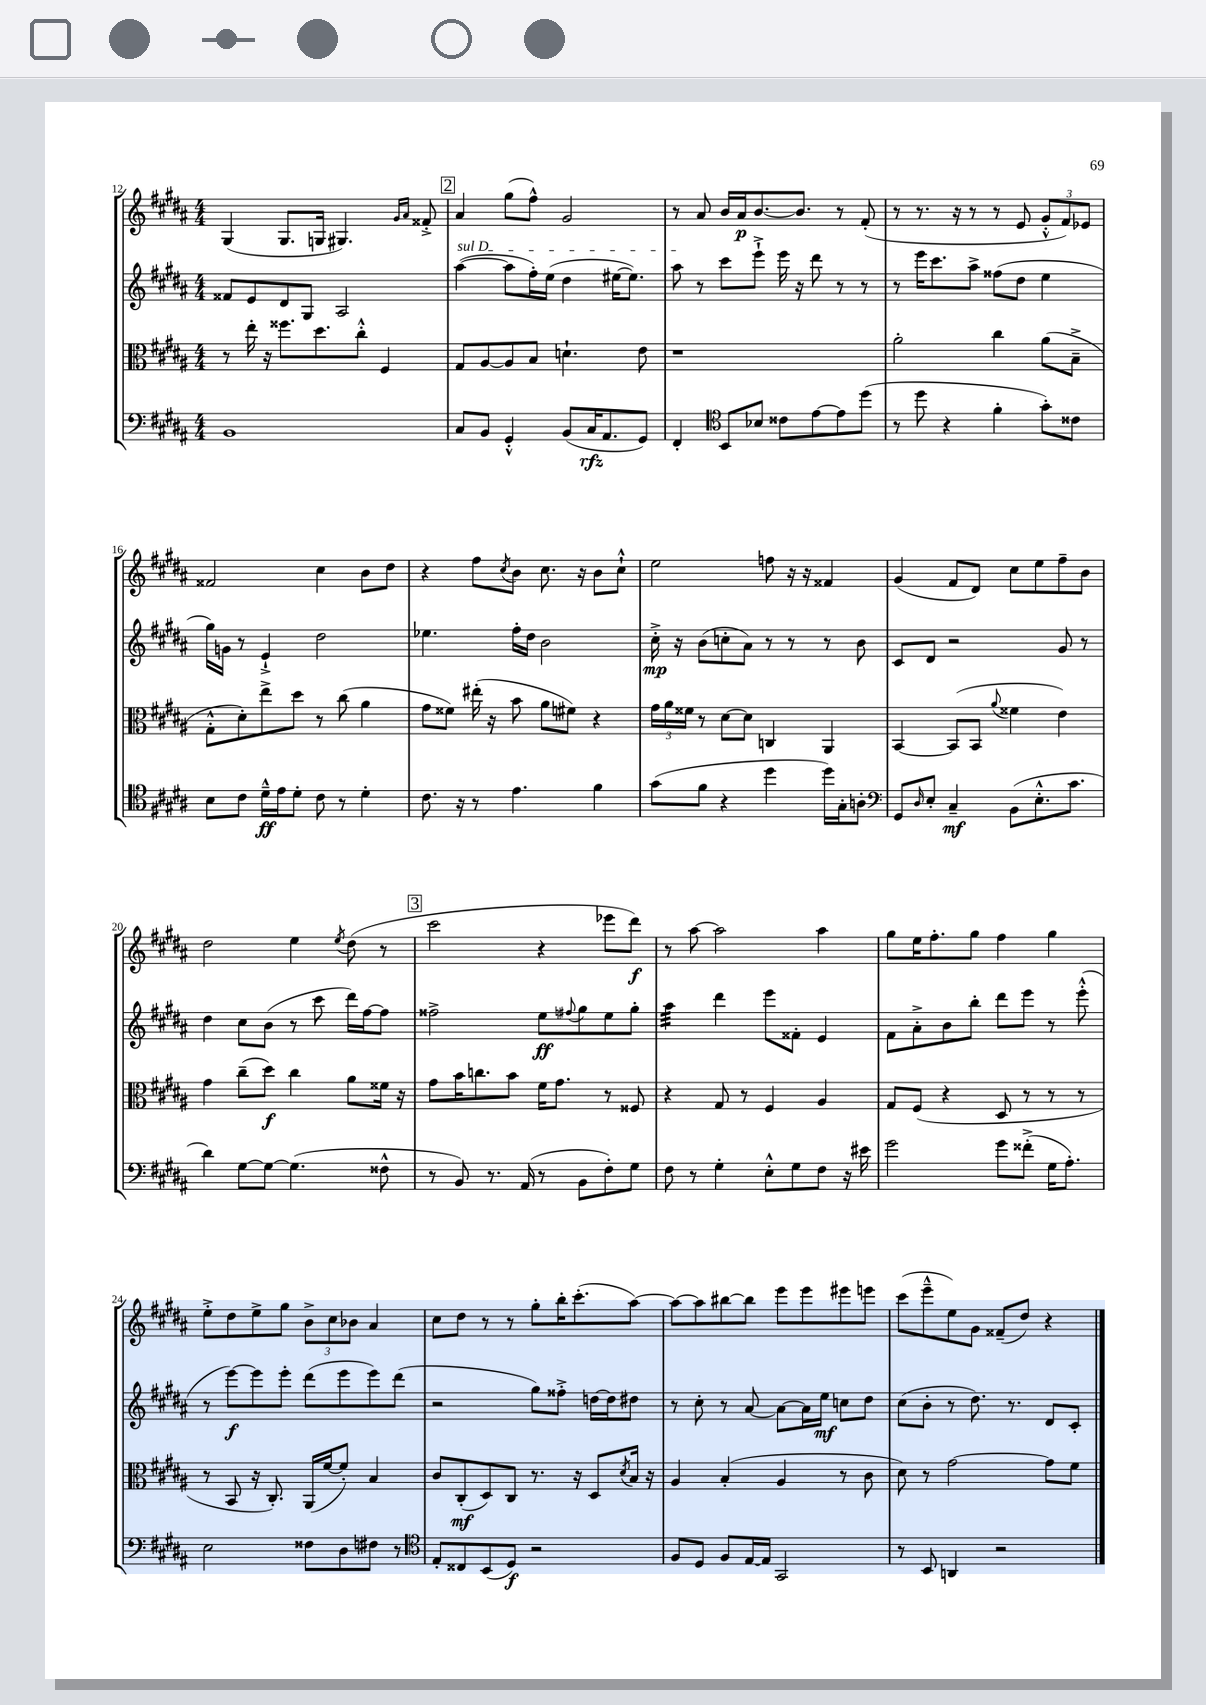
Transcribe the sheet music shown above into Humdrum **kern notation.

**kern	**dynam	**kern	**dynam	**kern	**dynam	**kern	**dynam
*part4	*part4	*part3	*part3	*part2	*part2	*part1	*part1
*staff4	*staff4	*staff3	*staff3	*staff2	*staff2	*staff1	*staff1
*clefF4	*	*clefC3	*	*clefG2	*	*clefG2	*
*k[f#c#g#d#a#]	*	*k[f#c#g#d#a#]	*	*k[f#c#g#d#a#]	*	*k[f#c#g#d#a#]	*
*M4/4	*	*M4/4	*	*M4/4	*	*M4/4	*
=12	=12	=12	=12	=12	=12	=12	=12
1BB	.	8r	.	8f##X/L	.	(4G#/	.
.	.	16ee'\	.	8e/	.	.	.
.	.	16r	.	.	.	.	.
.	.	8.ff##X\L	.	8d#/	.	8.G#/L	.
.	.	.	.	8G#/J	.	.	.
.	.	8.dd#\	.	.	.	16Gn/Jk	.
.	.	.	.	2A#/	.	4.G#X/)	.
.	.	8cc#'^^\J	.	.	.	.	.
.	.	4F#/	.	.	.	.	.
.	.	.	.	.	.	16qqg#/LL	.
.	.	.	.	.	.	16qqa#/JJ	.
.	.	.	.	.	.	8f##X'^/	.
!!LO:REH:place=s1:t=2
=13	=13	=13	=13	=13	=13	=13	=13
!	!	!	!	!LO:TX:a:i:t=sul D	!	!	!
8C#/L	.	8G#/L	.	([4aa#\	.	4a#/	.
8BB/J	.	[8A#/	.	.	.	.	.
4GG#'^^/	.	8A#/]	.	8aa#\L]	.	(8gg#\L	.
.	.	8B/J	.	16ff#'\L)	.	8ff#^^\J)	.
.	.	.	.	(16ee\JJ	.	.	.
(8BB/L	.	4.dn`\	.	4dd#\	.	2g#/	.
16C#/K	rfz	.	.	.	.	.	.
8.AA#/	.	.	.	.	.	.	.
.	.	.	.	[16ee#X\KL	.	.	.
.	.	.	.	8.ee#\J])	.	.	.
8GG#/J)	.	8e\	.	.	.	.	.
=14	=14	=14	=14	=14	=14	=14	=14
4FF#'/	.	1r	.	8aa#\	.	8r	.
.	.	.	.	8r	.	8a#/	.
*clefC4	*	*	*	*	*	*	*
8BB/L	.	.	.	8ccc#\L	.	16b/LL	.
.	.	.	.	.	.	16a#/J	p
8B-X/J	.	.	.	8eee`^\J	.	[8.b/	.
8c##X\L	.	.	.	16eee\	.	.	.
.	.	.	.	16r	.	8.b/J]	.
[8e\	.	.	.	8ddd#\	.	.	.
8e\]	.	.	.	8r	.	8r	.
(8dd#\J	.	.	.	8r	.	(8f#'/	.
=15	=15	=15	=15	=15	=15	=15	=15
8r	.	2a#'\	.	8r	.	8r	.
8dd#\	.	.	.	16eee\KL	.	8.r	.
.	.	.	.	8.ccc#\	.	.	.
4r	.	.	.	.	.	.	.
.	.	.	.	.	.	16r	.
.	.	.	.	8aa#^\J	.	8r	.
4f#'\	.	4cc#\	.	(8ff##X\L	.	8r	.
.	.	.	.	8dd#\J	.	8e/	.
8g#'\L)	.	(8a#\L	.	4ee\	.	12g#'^^/L	.
.	.	.	.	.	.	12f#/)	.
8c##X\J	.	8B~^\J	.	.	.	.	.
.	.	.	.	.	.	12e-X/J	.
!!LO:LB:g=z
=16	=16	=16	=16	=16	=16	=16	=16
8B\L	.	8G#'^^\L	.	16gg#\LL)	.	2f##X/	.
.	.	.	.	16gn\JJ	.	.	.
8c#\J	.	8d#'\)	.	8r	.	.	.
16d#~^^\LL	ff	8ee^\	.	4e`^/	.	.	.
16e\J	.	.	.	.	.	.	.
8d#'\J	.	8dd#\J	.	.	.	.	.
8c#\	.	8r	.	2dd#\	.	4cc#\	.
8r	.	(8cc#\	.	.	.	.	.
4d#'\	.	4a#\	.	.	.	8b\L	.
.	.	.	.	.	.	8dd#\J	.
=17	=17	=17	=17	=17	=17	=17	=17
8.c#\	.	8g#\L	.	4.ee-X\	.	4r	.
.	.	8f##X\J)	.	.	.	.	.
16r	.	.	.	.	.	.	.
8r	.	(16ee#X'\	.	.	.	8ff#\L	.
.	.	16r	.	.	.	.	.
.	.	.	.	.	.	8qcc#/	.
4.e\	.	8b\	.	16ff#'\LL	.	8b\J	.
.	.	.	.	16dd#\JJ	.	.	.
.	.	8a#\L	.	2b\	.	8.cc#\	.
.	.	8f#X\J)	.	.	.	.	.
.	.	.	.	.	.	16r	.
4f#\	.	4r	.	.	.	8b\L	.
.	.	.	.	.	.	8cc#`^^\J	.
=18	=18	=18	=18	=18	=18	=18	=18
(8g#\L	.	24g#\LL	.	16cc#'^\	mp	2ee\	.
.	.	24a#\	.	.	.	.	.
.	.	.	.	16r	.	.	.
.	.	24f##X\JJ	.	.	.	.	.
8f#\J	.	8r	.	(8b\L	.	.	.
4r	.	[8d#\L	.	8ccn'\	.	.	.
.	.	8d#\J]	.	8a#\J)	.	.	.
4dd#\	.	4Cn/	.	8r	.	8ffn\	.
.	.	.	.	8r	.	16r	.
.	.	.	.	.	.	16r	.
16dd#\LL)	.	4AA#/	.	8r	.	4f##X/	.
16G#'\J	.	.	.	.	.	.	.
8An'\J	.	.	.	8b\	.	.	.
=19	=19	=19	=19	=19	=19	=19	=19
*clefF4	*	*	*	*	*	*	*
8GG#/L	.	[4BB/	.	8c#/L	.	(4g#/	.
16qqD#/	.	.	.	.	.	.	.
8E'/J	.	.	.	8d#/J	.	.	.
4C#~/	mf	(8BB/L]	.	2r	.	8f#/L	.
.	.	8BB/J	.	.	.	8d#/J)	.
.	.	8qqa#/	.	.	.	.	.
(8BB\L	.	4f##X\	.	.	.	8cc#\L	.
8.E'^^\	.	.	.	.	.	8ee\	.
.	.	4e\)	.	8g#/	.	8ff#~\	.
8.c#\J	.	.	.	.	.	.	.
.	.	.	.	8r	.	8b\J	.
!!LO:LB:g=z
=20	=20	=20	=20	=20	=20	=20	=20
4d#\)	.	4g#\	.	4dd#\	.	2dd#\	.
[8G#\L	.	(8cc#~\L	.	8cc#\L	.	.	.
8G#\J_	.	8dd#\J)	f	(8b\J	.	.	.
(4.G#\]	.	4cc#\	.	8r	.	4ee\	.
.	.	.	.	8ccc#\	.	.	.
.	.	.	.	.	.	8qee/	.
.	.	8a#\L	.	16ddd#\LL)	.	(8dd#\	.
.	.	.	.	[16ff#\J	.	.	.
8F##X^^\	.	16f##X\Jk	.	8ff#\J]	.	8r	.
.	.	16r	.	.	.	.	.
!!LO:REH:place=s1:t=3
=21	=21	=21	=21	=21	=21	=21	=21
8r	.	8g#\L	.	2ff##X^\	.	2ccc#\	.
8BB/)	.	16b\K	.	.	.	.	.
.	.	8.ccn\	.	.	.	.	.
8.r	.	.	.	.	.	.	.
.	.	8b\J	.	.	.	.	.
(16AA#/	.	.	.	.	.	.	.
8r	.	16f#\KL	.	8ee\L	ff	4r	.
.	.	8.g#\J	.	.	.	.	.
.	.	.	.	8qqff#X/	.	.	.
8BB\L	.	.	.	8gg#\	.	.	.
8F#'\)	.	8r	.	8ee\	.	8eee-X\L	.
8G#\J	.	8F##X/	.	8gg#'\J	.	8ddd#\J)	f
=22	=22	=22	=22	=22	=22	=22	=22
*	*	*	*	*tremolo	*	*	*
8F#\	.	4r	.	32aa#\LLL	.	8r	.
.	.	.	.	32aa#\	.	.	.
.	.	.	.	32aa#\	.	.	.
.	.	.	.	32aa#\	.	.	.
8r	.	.	.	32aa#\	.	[8aa#\	.
.	.	.	.	32aa#\	.	.	.
.	.	.	.	32aa#\	.	.	.
.	.	.	.	32aa#\JJJ	.	.	.
*	*	*	*	*Xtremolo	*	*	*
4G#'\	.	8G#/	.	4ddd#\	.	2aa#\]	.
.	.	8r	.	.	.	.	.
8E'^^\L	.	4F#/	.	8eee\L	.	.	.
8G#\	.	.	.	8f##X'\J	.	.	.
8F#\J	.	4A#/	.	4e/	.	4aa#\	.
16r	.	.	.	.	.	.	.
16e#X\	.	.	.	.	.	.	.
=23	=23	=23	=23	=23	=23	=23	=23
2g#\	.	8G#/L	.	8f#\L	.	8gg#\L	.
.	.	(8F#/J	.	8a#'^\	.	16ee\K	.
.	.	.	.	.	.	8.ff#'\	.
.	.	4r	.	8b\	.	.	.
.	.	.	.	8bb'\J	.	8gg#\J	.
8g#\L	.	8D#/	.	8ddd#\L	.	4ff#\	.
(8f##X'^\J	.	8r	.	8eee\J	.	.	.
16G#\KL	.	8r	.	8r	.	4gg#\	.
8.A#'\J)	.	.	.	.	.	.	.
.	.	8r	.	(8eee'^^\	.	.	.
!!LO:LB:g=z
=24	=24	=24	=24	=24	=24	=24	=24
2E\	.	8r	.	8r	.	8ee'^\L	.
.	.	8BB/	.	[8eee\L)	f	8dd#\	.
.	.	16r	.	8eee\]	.	8ee^\	.
.	.	8.C#'/)	.	.	.	.	.
.	.	.	.	8eee'\J	.	8gg#\J	.
8F##X\L	.	(16AA#/LL	.	(8ddd#\L	.	12b^\L	.
.	.	[16f#/J	.	.	.	.	.
.	.	.	.	.	.	12cc#\	.
8D#\	.	8f#'/J])	.	8eee\	.	.	.
.	.	.	.	.	.	12b-X\J	.
8F#X\J	.	4B/	.	8eee\)	.	4a#/	.
8r	.	.	.	(8ddd#\J	.	.	.
=25	=25	=25	=25	=25	=25	=25	=25
*clefC4	*	*	*	*	*	*	*
8E'/L	.	8c#/L	.	2r	.	8cc#\L	.
8C##X/	.	(8C#'/	mf	.	.	8dd#\J	.
(8BB/	.	8D#/)	.	.	.	8r	.
8D#/J)	f	8C#/J	.	.	.	8r	.
2r	.	8.r	.	8gg#\L)	.	8gg#'\L	.
.	.	.	.	8ff##X'^\J	.	16bb'\K	.
.	.	16r	.	.	.	(8.ccc#'\	.
.	.	8D#/L	.	[16ddn\LL	.	.	.
.	.	.	.	16dd\J]	.	.	.
.	.	8qd#/	.	.	.	.	.
.	.	16B/Jk	.	8dd#X\J	.	[8aa#\J)	.
.	.	16r	.	.	.	.	.
=26	=26	=26	=26	=26	=26	=26	=26
8F#/L	.	4A#/	.	8r	.	8aa#\L_	.
8D#/J	.	.	.	8cc#'\	.	8aa#\]	.
8F#/L	.	(4B'/	.	8r	.	[8bb#X\	.
[16E/L	.	.	.	[8a#/	.	8bb#\J]	.
16E/JJ]	.	.	.	.	.	.	.
2GG#/	.	4A#/	.	8a#\L_	.	8eee\L	.
.	.	.	.	16a#\L]	.	8eee\	.
.	.	.	.	16ee\JJ	mf	.	.
.	.	8r	.	8ccn\L	.	8eee#X\	.
.	.	8c#\	.	8dd#\J	.	8eeen\J	.
=27	=27	=27	=27	=27	=27	=27	=27
8r	.	8d#\)	.	(8cc#\L	.	(8ccc#\L	.
8BB/	.	8r	.	8b'\J	.	8eee~^^\	.
4AAn/	.	[2g#\	.	8r	.	8ee\)	.
.	.	.	.	8.dd#\)	.	8g#\J	.
2r	.	.	.	.	.	(8f##X~/L	.
.	.	.	.	8.r	.	.	.
.	.	.	.	.	.	8dd#/J)	.
.	.	8g#\L]	.	8d#/L	.	4r	.
.	.	8f#\J	.	8c#'/J	.	.	.
==	==	==	==	==	==	==	==
*-	*-	*-	*-	*-	*-	*-	*-
